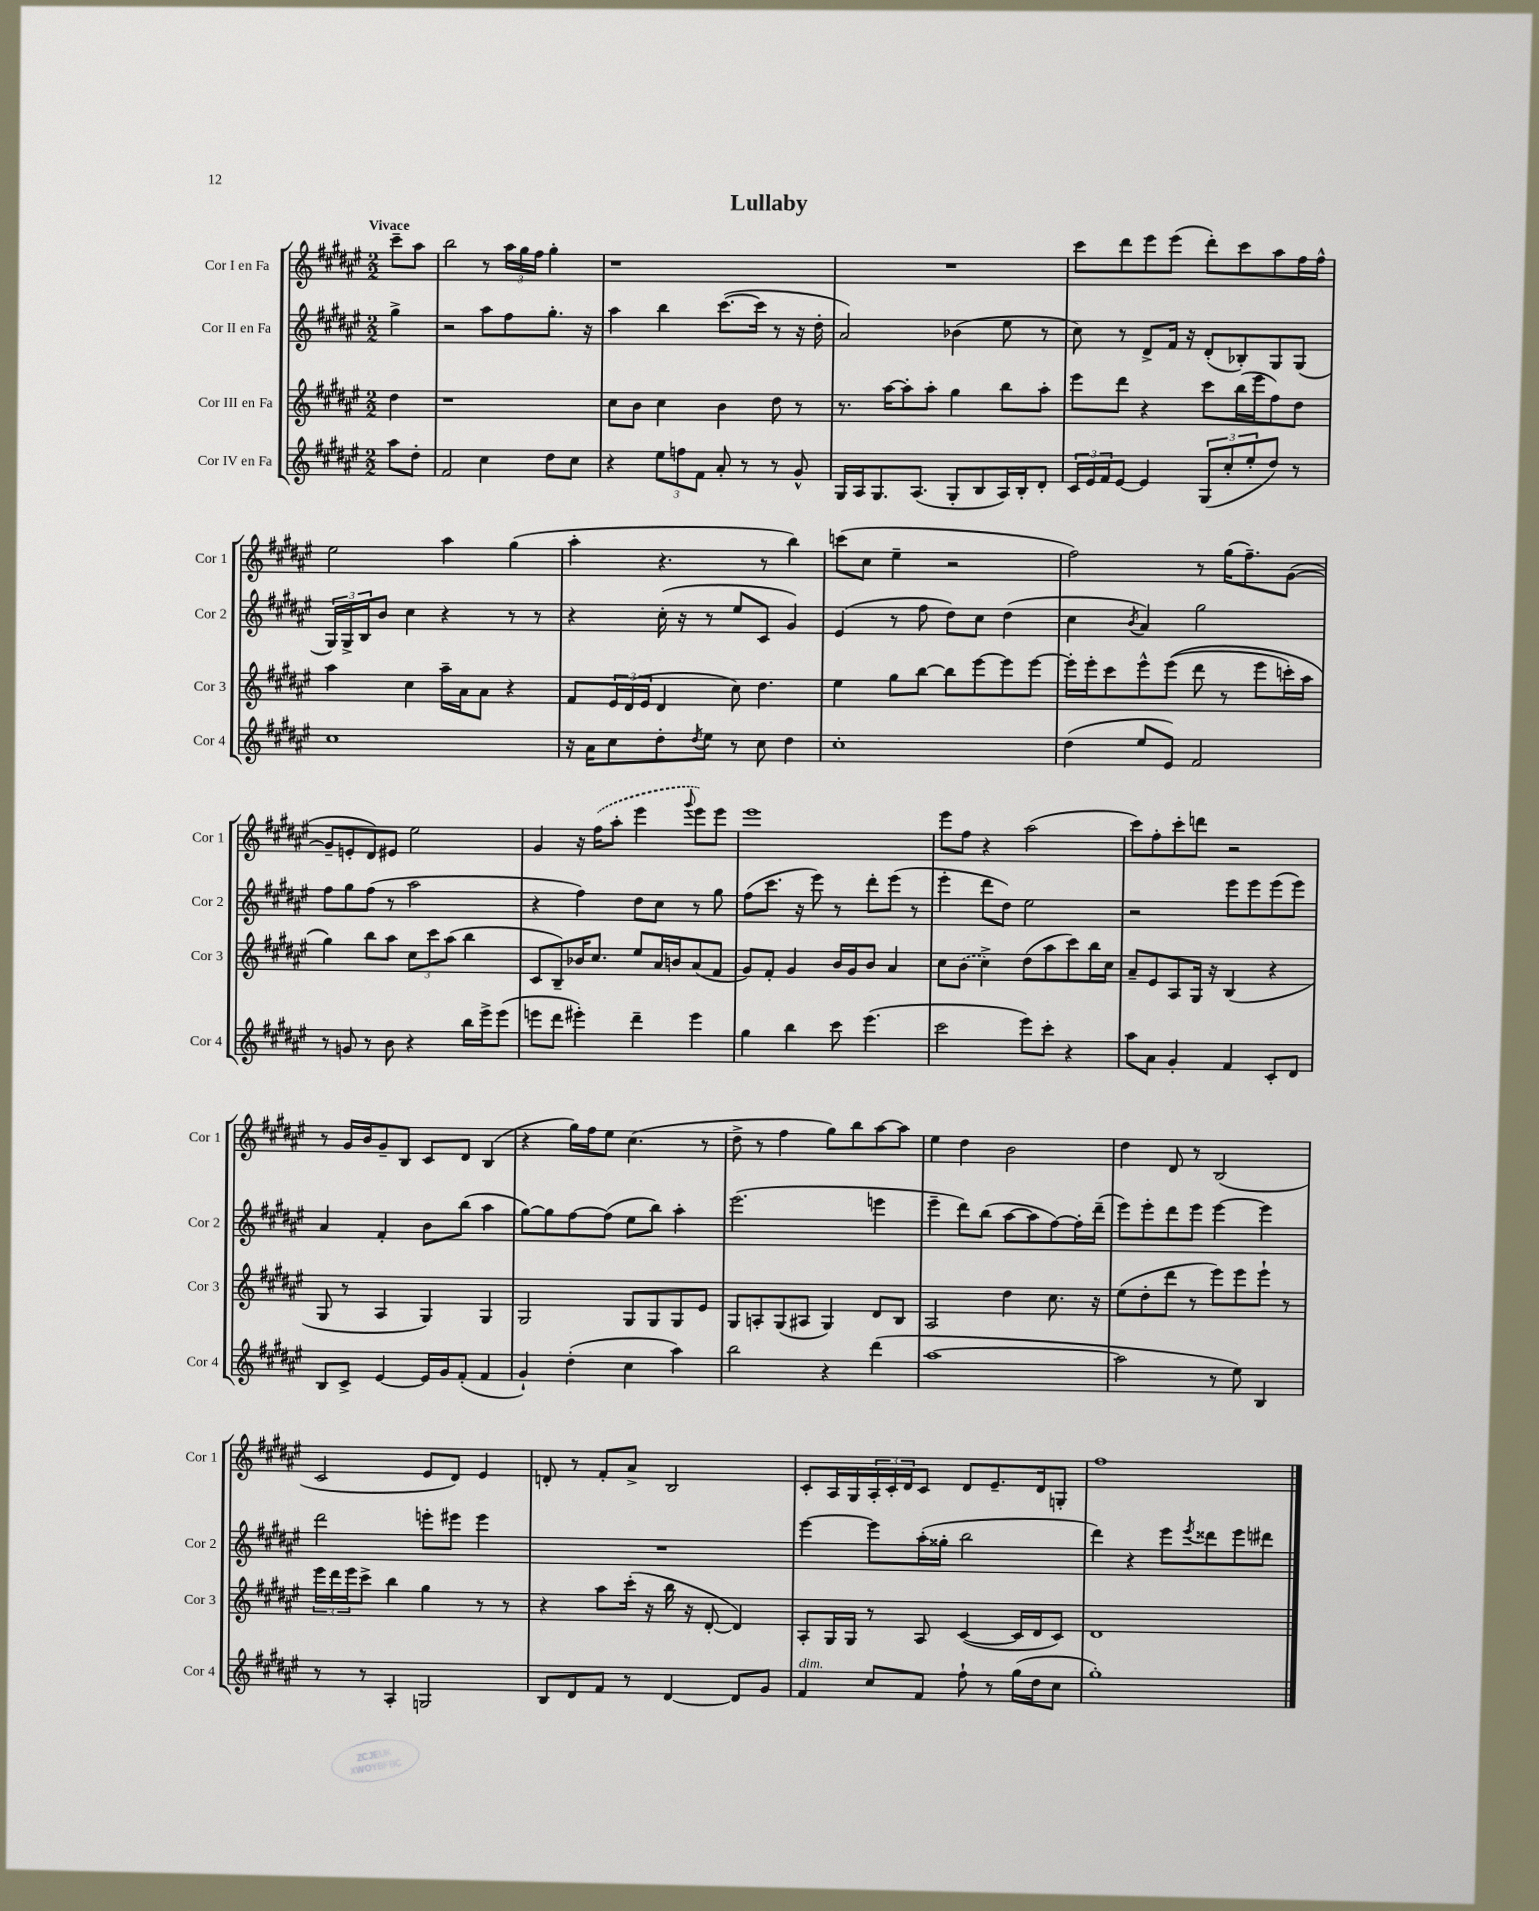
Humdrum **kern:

**kern	**kern	**kern	**kern
*part4	*part3	*part2	*part1
*staff4	*staff3	*staff2	*staff1
*I"Cor IV en Fa	*I"Cor III en Fa	*I"Cor II en Fa	*I"Cor I en Fa
*I'Cor 4	*I'Cor 3	*I'Cor 2	*I'Cor 1
*clefG2	*clefG2	*clefG2	*clefG2
*k[f#c#g#d#a#e#]	*k[f#c#g#d#a#e#]	*k[f#c#g#d#a#e#]	*k[f#c#g#d#a#e#]
*M2/2	*M2/2	*M2/2	*M2/2
=	=	=	=
!	!	!	!LO:TX:a:B:t=Vivace
8aa#\L	4dd#\	4gg#^\	8ccc#~\L
8dd#'\J	.	.	8aa#\J
=1	=1	=1	=1
2f#/	1r	2r	2bb\
4cc#\	.	8aa#\L	8r
.	.	8ff#\	24aa#\LL
.	.	.	24gg#\
.	.	.	24ff#\JJ
8dd#\L	.	8.gg#'\J	4gg#'\
8cc#\J	.	.	.
.	.	16r	.
=2	=2	=2	=2
4r	8cc#\L	4aa#\	1r
.	8b\J	.	.
12ee#\L	4cc#\	4bb\	.
12ffn\	.	.	.
12f#\J	.	.	.
8a#'/	4b\	([8.ccc#\L	.
8r	.	.	.
.	.	16ccc#\Jk]	.
8r	8dd#\	8r	.
8g#^^/	8r	16r	.
.	.	16dd#'\	.
=3	=3	=3	=3
16G#/LL	8.r	2a#/)	1r
16A#/J	.	.	.
8.G#/	.	.	.
.	[16aa#\KL	.	.
.	8aa#'\]	.	.
(8.A#/J	.	.	.
.	8aa#'\J	.	.
8G#'/L	4gg#\	(4b-X\	.
8B/	.	.	.
16A#/L)	8bb\L	8ee#\	.
16B'/J	.	.	.
8d#'/J	8aa#'\J	8r	.
=4	=4	=4	=4
24c#/LL	8eee#\L	8cc#\)	8ccc#\L
24e#/	.	.	.
24f#/J	.	.	.
[8e#/J	8ddd#\J	8r	8ddd#\
4e#/]	4r	8d#^/L	8eee#\
.	.	16f#/Jk	(8eee#\J
.	.	16r	.
(12G#/L	8ccc#\L	(8d#'/L	8ddd#'\L)
12cc#'/	.	.	.
.	(16bb\L	8B-X'/)	8ccc#\
12ee#'/	.	.	.
.	16eee#\J	.	.
8dd#/J)	8ff#\)	8G#/	8aa#\
8r	8dd#\J	(8G#/J	16ff#\L
.	.	.	16ff#^^\JJ
!!LO:LB:g=z
=5	=5	=5	=5
1cc#	4aa#\	24G#/LL)	2ee#\
.	.	24G#^/	.
.	.	24B/J	.
.	.	8b/J	.
.	4cc#\	4cc#\	.
.	16aa#~\LL	4r	4aa#\
.	16a#\J	.	.
.	8a#\J	.	.
.	4r	8r	(4gg#\
.	.	8r	.
=6	=6	=6	=6
16r	8f#/L	4r	4aa#'\
16a#\KL	.	.	.
8cc#\	24e#/L	.	.
.	(24d#/	.	.
.	24e#/JJ	.	.
8dd#'\	4d#/	(16cc#'\	4.r
.	.	16r	.
8qdd#/	.	.	.
8ee#\J	.	8r	.
8r	8cc#\)	8ee#/L	.
8cc#\	4.dd#\	8c#/J	8r
4dd#\	.	4g#/)	4bb\)
=7	=7	=7	=7
1cc#'	4ee#\	(4e#/	(8cccn\L
.	.	.	8cc#\J
.	8gg#\L	8r	4ee#~\
.	[8bb\J	8ff#\	.
.	8bb\L]	8dd#\L)	2r
.	[8eee#\	8cc#\J	.
.	8eee#\]	(4dd#\	.
.	[8eee#\J	.	.
=8	=8	=8	=8
(4dd#\	16eee#'\LL]	4cc#\	2ff#\)
.	16eee#'\J	.	.
.	8ccc#\	.	.
.	.	8qb/	.
8ee#/L	8eee#^^\	4a#/)	.
8e#/J)	((8eee#\J	.	.
2f#/	8ddd#\	2gg#\	8r
.	8r	.	(16gg#\KL
.	.	.	8.ff#~\)
.	8eee#\L	.	.
.	16cccn'\L)	.	([8g#\J
.	16aa#\JJ	.	.
!!LO:LB:g=z
=9	=9	=9	=9
8r	4gg#\)	8ff#\L	8g#~/L]
8gn/	.	8gg#\	8en'/
8r	8bb\L	(8ff#\J	8d#/)
8b\	8aa#\J	8r	8e#X/J
4r	12cc#\L	2aa#\	2ee#\
.	12ccc#\	.	.
.	(12aa#\J	.	.
16bb\LL	4bb\	.	.
16eee#^\J	.	.	.
(8eee#\J	.	.	.
=10	=10	=10	=10
8eeen\L	8c#/L	4r	4g#/
8ddd#\J	8B~/)	.	.
4eee#X'\)	16b-X/K	4ff#\)	16r
.	8.cc#/J	.	(16ff#\KL
.	.	.	8aa#'\J
4ddd#~\	8ee#/L	8dd#\L	4eee#\
.	16a#/L	8cc#\J	.
.	16bn/J	.	.
.	.	.	8qqggg#/
4eee#\	(8a#/	8r	8eee#\L)
.	8f#/J	8gg#\	8eee#\J
=11	=11	=11	=11
4gg#\	8g#/L)	(8ff#\L	1eee#
.	8f#'/J	8.ccc#\J	.
4bb\	4g#/	.	.
.	.	16r	.
.	.	8eee#\)	.
8ccc#\	16b/LL	8r	.
.	16g#/J	.	.
(4.eee#\	8b/J	8ddd#'\L	.
.	4a#/	(8eee#\J	.
.	.	8r	.
=12	=12	=12	=12
2ccc#\	8cc#\L	4eee#'\	8eee#\L
.	(8b\J	.	8ff#\J
.	4cc#^\)	8ddd#\L	4r
.	.	8dd#\J)	.
8eee#\L)	(8dd#\L	2ee#\	(2aa#\
8ccc#'\J	8aa#\	.	.
4r	8ccc#\)	.	.
.	16bb\L	.	.
.	16cc#\JJ	.	.
=13	=13	=13	=13
8aa#\L	8a#~/L	2r	8ccc#\L)
8a#\J	8e#/	.	8ff#'\
4g#'/	8A#/	.	8ccc#'\
.	16G#/Jk	.	8dddn\J
.	16r	.	.
4f#/	(4B/	8eee#\L	2r
.	.	8eee#\	.
8c#'/L	4r	(8eee#\	.
8d#/J	.	8eee#\J)	.
!!LO:LB:g=z
=14	=14	=14	=14
8B/L	8G#/	4a#/	8r
8c#^/J	8r	.	16g#/LL
.	.	.	16b/J
[4e#/	4A#/	4f#'/	8g#~/
.	.	.	8B/J
16e#/LL]	4G#/)	8b\L	8c#/L
16g#/J	.	.	.
(8f#'/J	.	(8bb\J	8d#/J
4f#/	4G#/	4aa#\	(4B/
=15	=15	=15	=15
4g#`/)	2G#/	[8gg#\L)	4r
.	.	8gg#\]	.
(4dd#'\	.	[8ff#\	16gg#\LL)
.	.	.	16ff#\J
.	.	(8ff#\J]	8ee#\J
4cc#\	8G#/L	8ee#\L	(4.cc#\
.	8G#/	8bb\J)	.
4aa#\)	8G#/	4aa#'\	.
.	8e#/J	.	8r
=16	=16	=16	=16
2bb\	8G#/L	(2.eee#\	8dd#^\
.	8An'/	.	8r
.	(8G#/	.	4ff#\
.	8A#X/J	.	.
4r	4G#/)	.	8gg#\L)
.	.	.	8bb\
(4ddd#\	8d#/L	4eeen\	[8aa#\
.	8B/J	.	8aa#\J]
=17	=17	=17	=17
[1aa#	2A#/	4eee#~\	4ee#\
.	.	8ddd#\L)	4dd#\
.	.	(8bb\J	.
.	4dd#\	[8aa#\L	2b\
.	.	8aa#\]	.
.	8.cc#\	[8ff#\)	.
.	.	16ff#'\L]	.
.	16r	(16ddd#~\JJ	.
=18	=18	=18	=18
2aa#\]	(8ee#\L	8eee#\L)	4dd#\
.	8dd#'\	8eee#'\	.
.	8ddd#\J	8ddd#\	8d#/
.	8r	8eee#\J	8r
8r	8eee#\L)	[4eee#\	(2B/
8ee#\)	8eee#\	.	.
4B/	8eee#`\J	4eee#\]	.
.	8r	.	.
!!LO:LB:g=z
=19	=19	=19	=19
8r	24eee#\LL	2ddd#\	2c#/
.	24ddd#\	.	.
.	24eee#\J	.	.
8r	8ccc#^\J	.	.
4A#'/	4bb\	.	.
2Gn/	4gg#\	8eeen'\L	8e#/L
.	.	8eee#X\J	8d#/J)
.	8r	4eee#\	4e#/
.	8r	.	.
=20	=20	=20	=20
8B/L	4r	1r	8dn'/
8d#/	.	.	8r
8f#/J	8aa#\L	.	8f#'/L
8r	(16ccc#'\Jk	.	8a#^/J
.	16r	.	.
[4d#/	16bb\	.	2B/
.	16r	.	.
.	[8d#'/	.	.
8d#/L]	4d#/])	.	.
8g#/J	.	.	.
=21	=21	=21	=21
!LO:TX:a:i:t=dim.	!	!	!
4f#/	8A#'/L	[4eee#\	8c#'/L
.	16G#/L	.	16A#/L
.	16G#/JJ	.	16G#/
8cc#/L	8r	8eee#\L]	24A#'/
.	.	.	24c#'/
.	.	.	24d#/J
8f#/J	8A#/	(16aa#'\L	8c#/J
.	.	16gg##X'\JJ	.
8ff#`\	([4c#/	2bb\	8d#/L
8r	.	.	8.e#~/
(16gg#\LL	16c#/LL]	.	.
16dd#\J	16d#/J	.	16d#/k
8cc#\J	8c#/J)	.	8Gn'/J
=22	=22	=22	=22
1gg#')	1d#	4ddd#\)	1ff#
.	.	4r	.
.	.	8eee#\L	.
.	.	8qeee#/	.
.	.	8ddd##X\	.
.	.	8eee#\	.
.	.	8ddd#X\J	.
==	==	==	==
*-	*-	*-	*-
